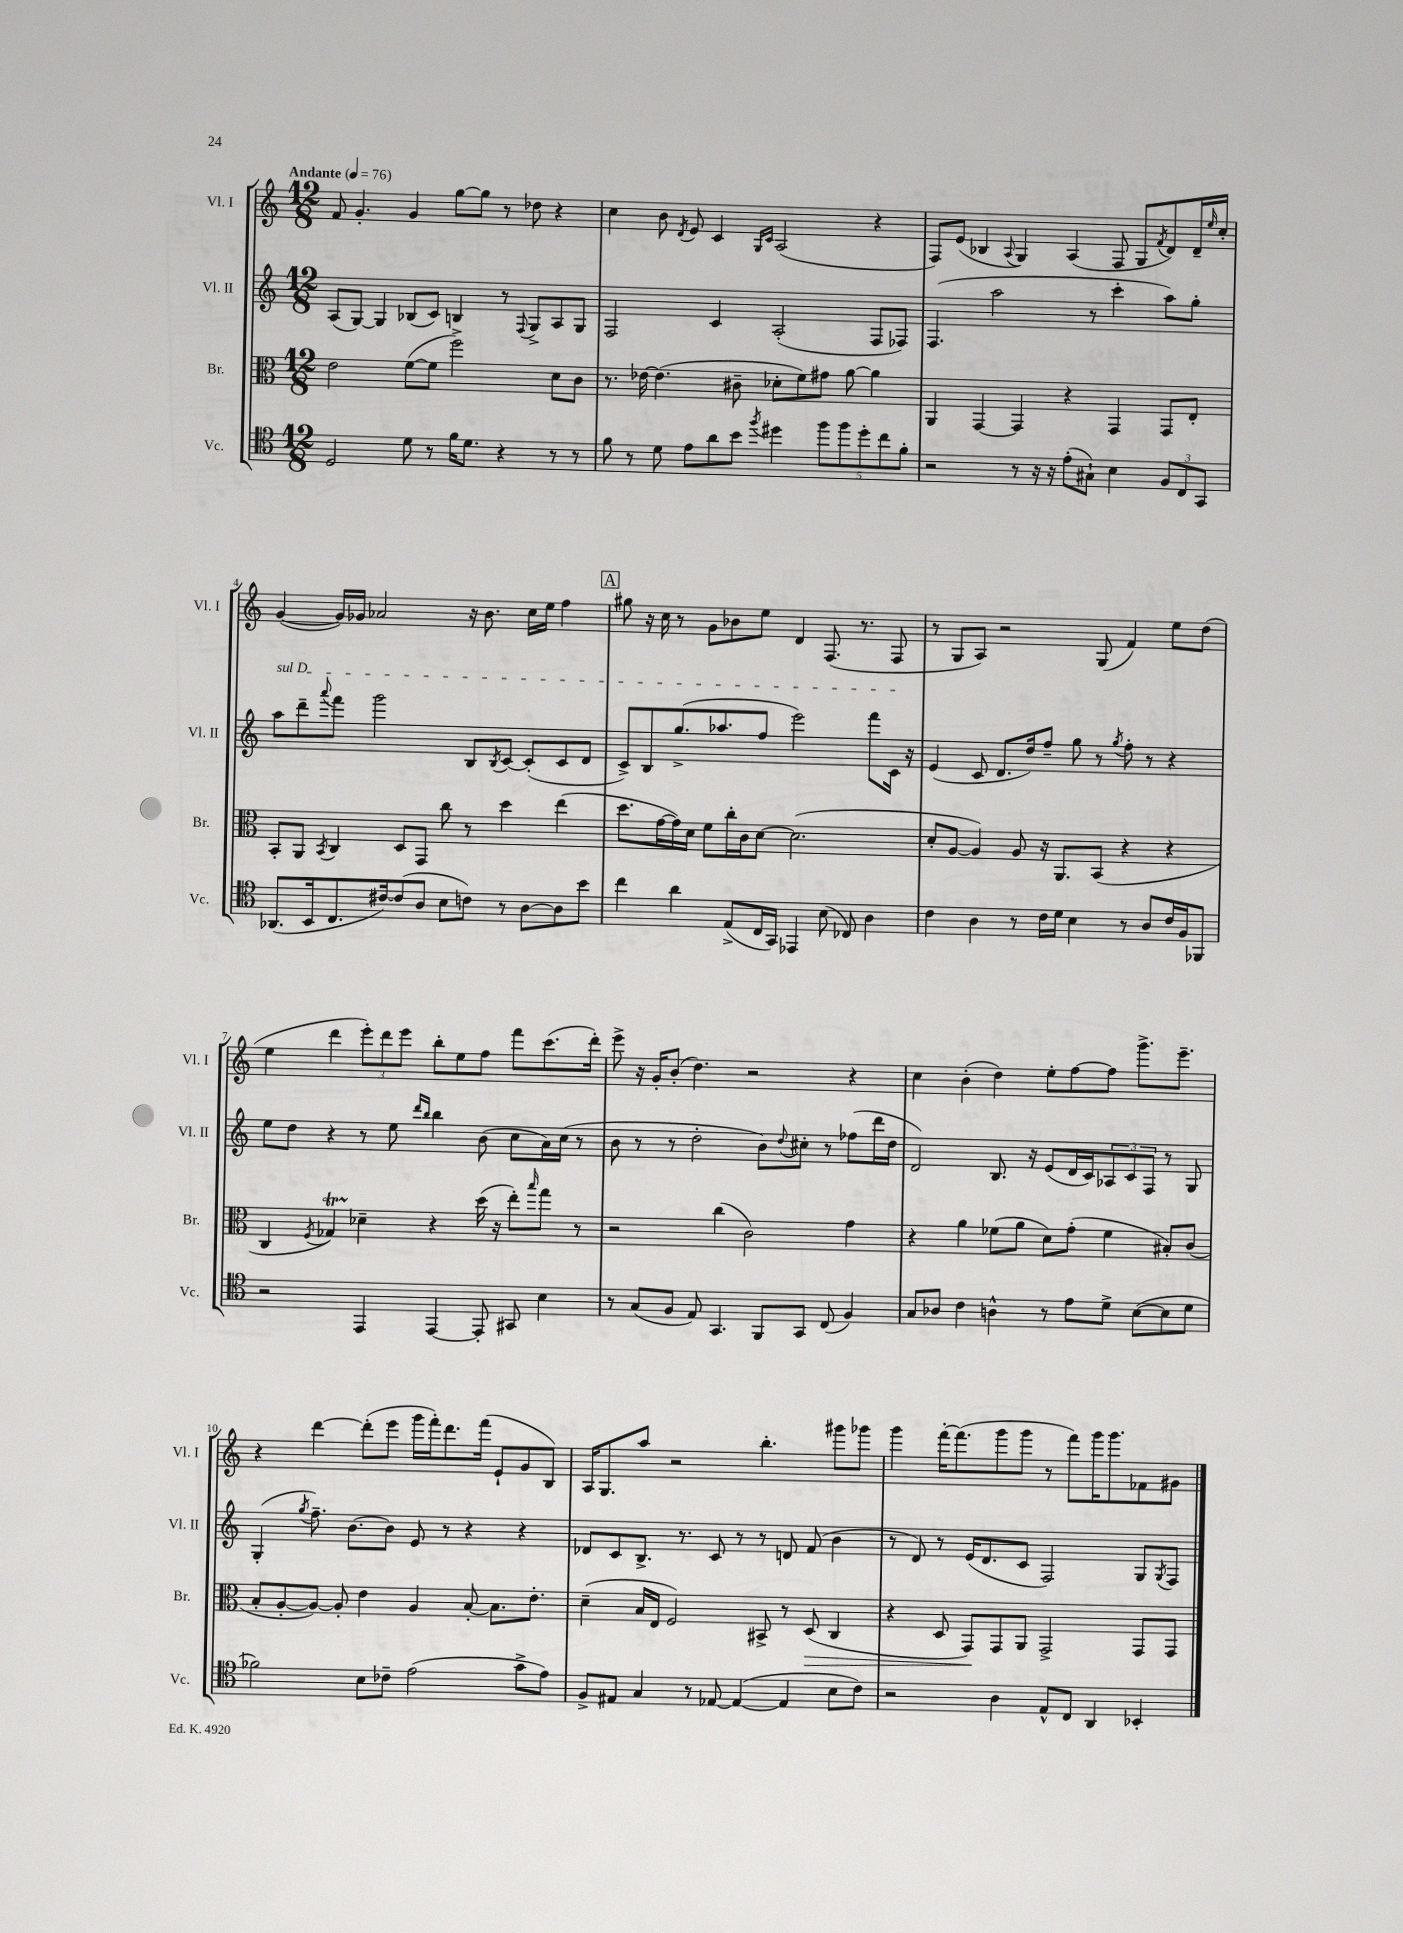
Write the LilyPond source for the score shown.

<<
\new StaffGroup <<
\new Staff = "s0" \with { instrumentName = "Vl. I" shortInstrumentName = "Vl. I" } {
    \clef treble \key c \major \numericTimeSignature \time 12/8 \tempo "Andante" 4 = 76
    f'8 g'4.-. g'4 g''8~ g''8 r8 des''8 r4 |
    c''4 b'8 \acciaccatura { d'8 } e'8 c'4 \grace { g16 c'16 } a2( r4 |
    f8) e'8( bes4 \appoggiatura { a8 } g4) a4( f8 g8 \acciaccatura { f'8 } d'8) d'16-- \grace { e''16 } c''16-. |
    g'4~( g'16) ges'16 aes'2 r16 b'8. c''16 e''16 f''4 |
    \mark \markup { \box "A" } gis''8 r16 c''16 r8 g'8 bes'8 e''8 d'4 f8.( r8. f8 |
    r8 g8 a8) r2 g8( f'4) e''8 d''8( |
    e''4 d'''4 \tuplet 3/2 { e'''8-.) d'''8 e'''8 } b''8-. e''8 f''8 f'''8 c'''8.( d'''16-.) |
    e'''8-> r16 g'16-. b'8-.( d''4.) r2 r4 |
    c''4 b'4-.( d''4) e''8-. f''8~ f''8 g'''8.-> e'''8.-- |
    r4 d'''4~ d'''8-.( e'''8 g'''16 f'''16-.) d'''8. f'''16( e'8-! g'8 b8) |
    a16 g8. a''8 r2 b''4.-. gis'''8 ges'''8 |
    g'''4 f'''16~-. f'''8.( g'''8 g'''8 r8 f'''8) g'''16 g'''8. fes'8 gis'8 \bar "|." |
}
\new Staff = "s1" \with { instrumentName = "Vl. II" shortInstrumentName = "Vl. II" } {
    \clef treble \key c \major \numericTimeSignature \time 12/8
    a8( g8~) g4 bes8( c'8) b4 r8 \appoggiatura { f8 } g8-> a8 g8 |
    f2 c'4 a2-.( f8 fes8) |
    f4.( a''2 r8 c'''4-. a''8) g''8-. |
    \once \override TextSpanner.bound-details.left.text = \markup { \italic "sul D" } a''8\startTextSpan d'''8-- \appoggiatura { a'''8 } f'''8 g'''2 b8 \acciaccatura { b8 } c'8~ c'8-.( c'8 d'8 |
    \mark \markup { \box "A" } c'8->) b8 g''8.->( aes''8. f''8 e'''2) f'''8 c'16\stopTextSpan r16 |
    e'4( c'8 d'8. d''16) f''8-- g''8 r8 \acciaccatura { g''8 } f''8-. r8 r4 |
    e''8 d''8 r4 r8 e''8 \grace { d'''16 b''16 } b''4 b'8( c''8 a'16) c''16( r8 |
    b'8 r8 r8 d''2-. b'8) \appoggiatura { d''8 } cis''8-. r8 fes''8( d'''16 d''16 |
    d'2) b8. r16 e'8( d'16 c'16) \tuplet 3/2 { aes8 c'8 f8 } r8 g8 |
    g4-.( \acciaccatura { g''8 } f''8.--) b'8.~ b'8 e'8 r8 r4 r4 |
    des'8 c'8 b8.-> r8. c'8 r8 r8 d'8 f'8( b'4 |
    r8 d'8) r8 e'16( d'8. c'8 f2) g8 \acciaccatura { g8 } f8 \bar "|." |
}
\new Staff = "s2" \with { instrumentName = "Br." shortInstrumentName = "Br." } {
    \clef alto \key c \major \numericTimeSignature \time 12/8
    e'2 f'8~( f'8 f''2->) d'8 c'8 |
    r8. ees'16~ ees'4.( cis'8-- des'8-. f'8) gis'8 a'8~ a'4 |
    a,4 g,4~ g,4 r4 g,4 g,8 e8-. |
    b,8-. a,8 \acciaccatura { b,8 } c4 d8 g,8 c''8 r8 d''4 e''4( |
    \mark \markup { \box "A" } d''8. g'16~ g'16) d'16 f'8 c''16-. c'16 d'8~ d'2.( |
    d'8-. a8~ a4) a8 r16 a,8. b,8( r4 r4 |
    c4 \acciaccatura { f8 } ges4\startTrillSpan) des'4--\stopTrillSpan r4 d''16( r16 e''8-.) \grace { b''16 } g''8 r8 |
    r2 c''4( c'2) g'4 |
    r4 a'4 fes'8( a'8 d'8) g'8-.( fes'4 bis8-.) c'8( |
    b8-. a8~-. a8~) a8-. e'4 a4 b8~-. b8. e'8.-. |
    d'4--( b16 e16 f2) bis,8-> r8 d8\>( c4 |
    r4 d8 g,8\!) g,8 a,8 g,2-> g,8 g,8 \bar "|." |
}
\new Staff = "s3" \with { instrumentName = "Vc." shortInstrumentName = "Vc." } {
    \clef tenor \key c \major \numericTimeSignature \time 12/8
    d2 d'8 r8 f'16 d'8. r4 r8 r8 |
    f'8 r8 d'8 e'8 a'8 b'8 \acciaccatura { f''8 } dis''4 \tuplet 5/4 { f''8 f''8 dis''8-. c''8 f'8-. } |
    r2 r8 r16 r16 e'8-.( gis8-!) b4 \tuplet 3/2 { f8 c8 g,8 } |
    aes,8.( b,16 c8. cis'16~) cis'8( a8 b8 c'8) r8 a8~ a8 b'8 |
    \mark \markup { \box "A" } c''4 a'4 e8->( c16 g,16) ees,4 b8( ces8) a4 |
    c'4 a4 r8 c'16 d'16 b4 r8 a8 c'16 f16 fes,8 |
    r2 e,4 e,4~ e,8-. gis,8 b4 |
    r8 g8( f8 e8) g,4. f,8 g,8 c8( f4) |
    g8 aes8 c'4 a4-^ r8 e'8 d'8-> b8~( b8 d'8 |
    fes'2) b8 ces'8-- e'2( g'8-> e'8) |
    f8-> eis8 g4 r8 ees8~ ees4~( ees4 b8 c'8) |
    r2 a4 e8-^ c8 a,4 bes,4-. \bar "|." |
}
>>
>>
